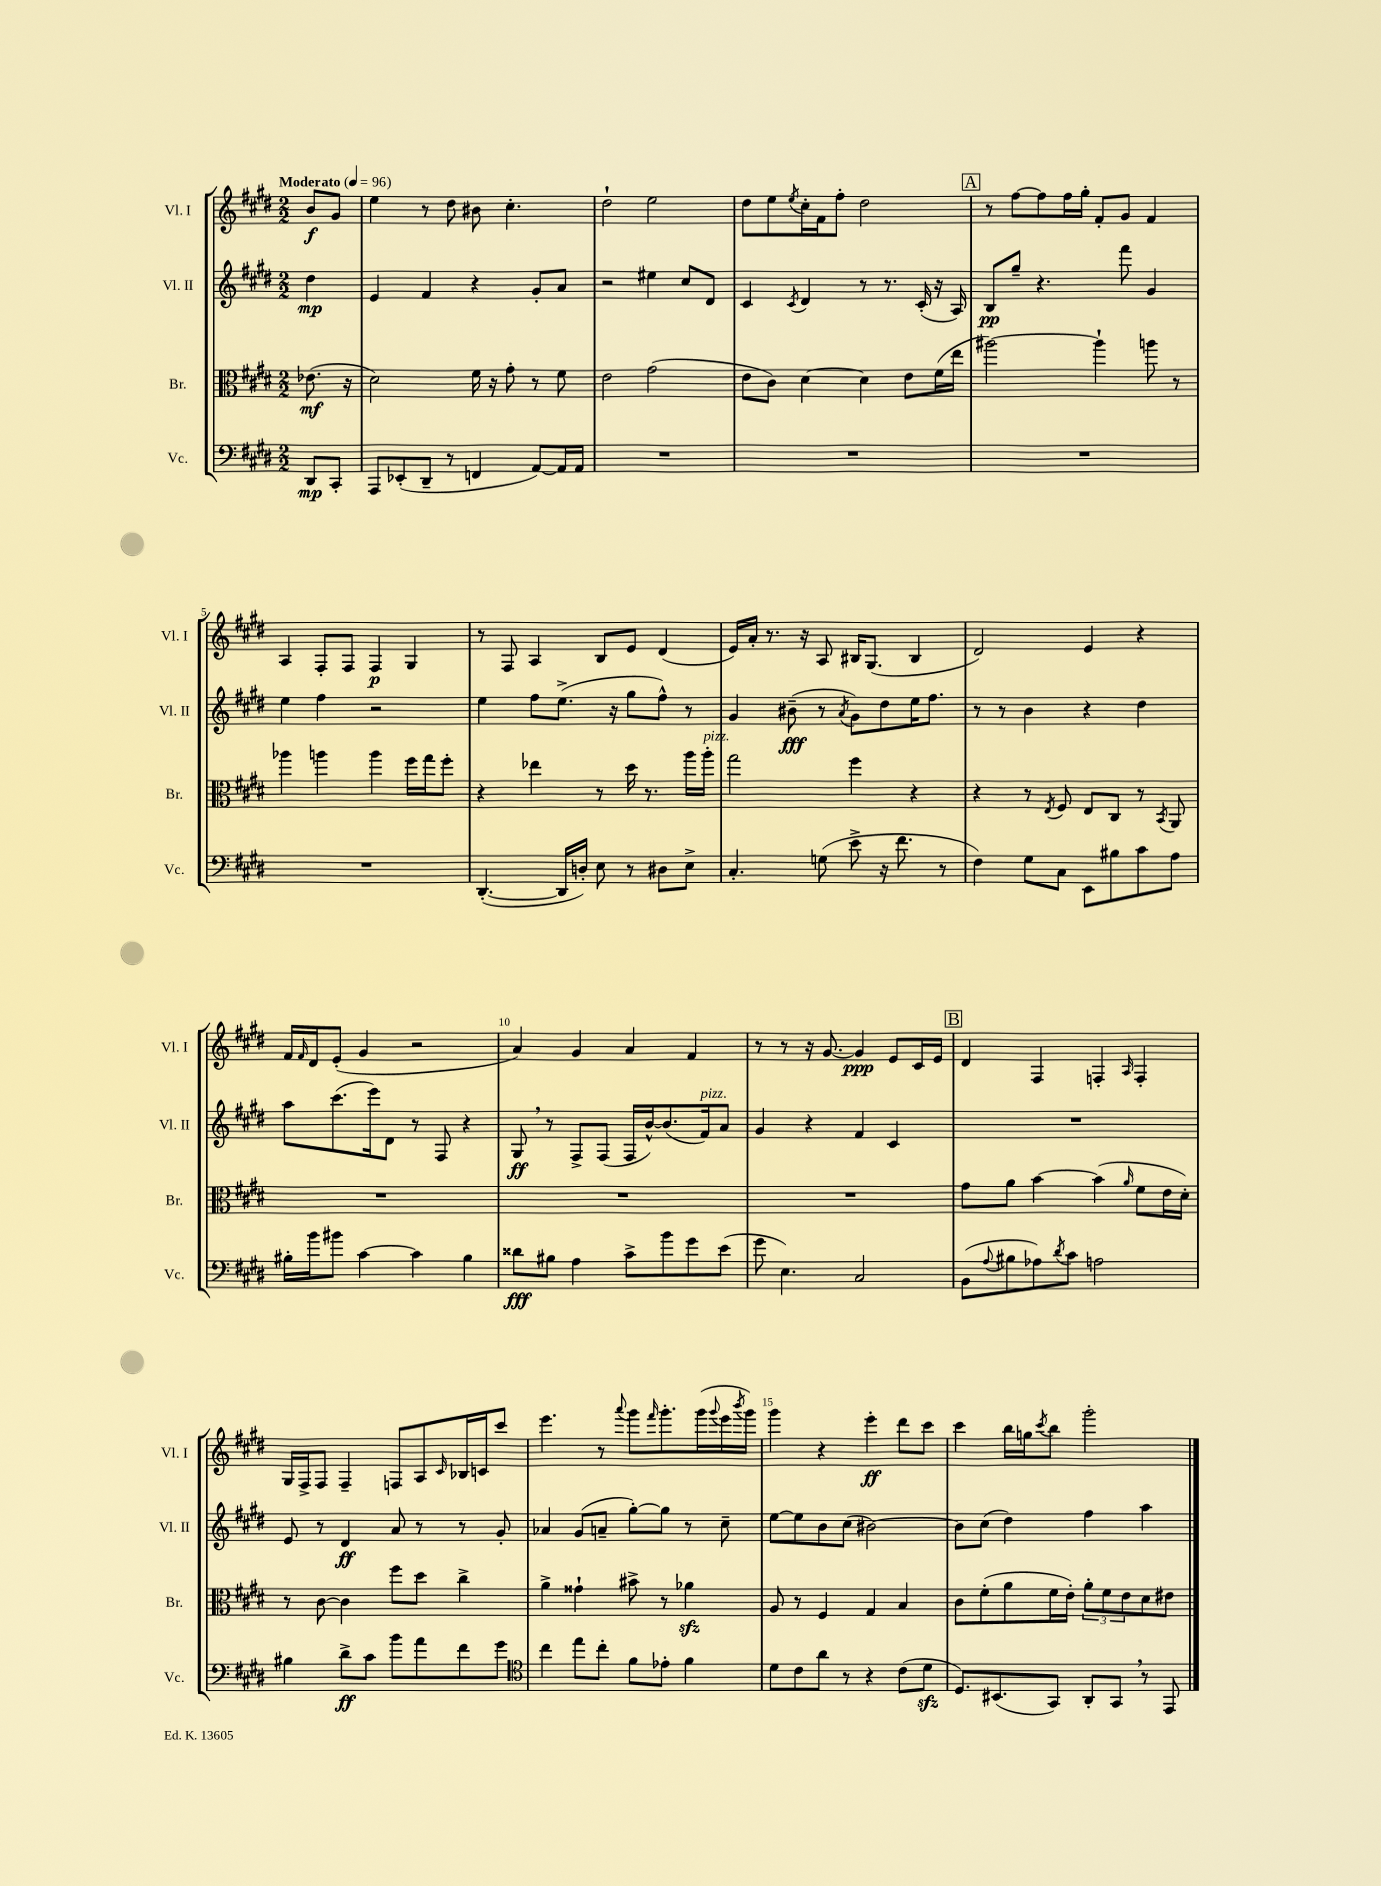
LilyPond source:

<<
\new StaffGroup <<
\new Staff = "s0" \with { instrumentName = "Vl. I" shortInstrumentName = "Vl. I" } {
    \clef treble \key e \major \numericTimeSignature \time 2/2 \partial 4 \tempo "Moderato" 4 = 96
    b'8\f gis'8 |
    e''4 r8 dis''8 bis'8 cis''4.-. |
    dis''2-! e''2 |
    dis''8 e''8 \acciaccatura { e''8 } cis''16-. fis'16 fis''8-. dis''2 |
    \mark \markup { \box "A" } r8 fis''8~ fis''8 fis''16 gis''16-. fis'8-. gis'8 fis'4 |
    a4 fis8-. fis8 fis4\p gis4 |
    r8 fis8 a4 b8 e'8 dis'4( |
    e'16) a'16-. r8. r16 a8 bis16 gis8.( bis4 |
    dis'2) e'4 r4 |
    fis'16 \grace { fis'16 } dis'16 e'8-.( gis'4 r2 |
    a'4) gis'4 a'4 fis'4 |
    r8 r8 r16 gis'8.~ gis'4\ppp e'8 cis'16 e'16 |
    \mark \markup { \box "B" } dis'4 fis4 f4-. \grace { a16 } f4-. |
    gis16 fis16-> fis8 fis4-- f8 a8 \grace { cis'16 } bes16 c'16 cis'''8 |
    e'''4. r8 \appoggiatura { a'''8 } gis'''8 \grace { fis'''16 } gis'''8.-. gis'''16( \appoggiatura { gis'''8 } e'''16 \acciaccatura { b'''8 } gis'''16) |
    gis'''4 r4 e'''4-.\ff dis'''8 cis'''8 |
    cis'''4 b''16 g''16 \acciaccatura { cis'''8 } b''8 gis'''2-. \bar "|." |
}
\new Staff = "s1" \with { instrumentName = "Vl. II" shortInstrumentName = "Vl. II" } {
    \clef treble \key e \major \numericTimeSignature \time 2/2 \partial 4
    dis''4\mp |
    e'4 fis'4 r4 gis'8-. a'8 |
    r2 eis''4 cis''8 dis'8 |
    cis'4 \acciaccatura { cis'8 } dis'4 r8 r8. cis'16-.( r16 a16) |
    \mark \markup { \box "A" } b8\pp gis''8-- r4. fis'''8 gis'4 |
    e''4 fis''4 r2 |
    e''4 fis''8 e''8.->( r16 gis''8 fis''8-^) r8 |
    gis'4 bis'8--\fff( r8 \acciaccatura { a'8 } gis'8) dis''8 e''16 fis''8. |
    r8 r8 b'4 r4 dis''4 |
    a''8 cis'''8.( e'''16) dis'8 r8 fis8 r4 |
    gis8\ff \breathe r8 fis8-> fis8( fis16 b'16~-^) b'8.( fis'16^\markup { \italic "pizz." }) a'8 |
    gis'4 r4 fis'4 cis'4 |
    \mark \markup { \box "B" } R1 |
    e'8 r8 dis'4\ff a'8 r8 r8 gis'8-. |
    aes'4 gis'8( a'8-- gis''8~-.) gis''8 r8 cis''8-- |
    e''8~ e''8 b'8 cis''8( bis'2~) |
    bis'8 cis''8( dis''4) fis''4 a''4 \bar "|." |
}
\new Staff = "s2" \with { instrumentName = "Br." shortInstrumentName = "Br." } {
    \clef alto \key e \major \numericTimeSignature \time 2/2 \partial 4
    ees'8.\mf( r16 |
    dis'2) fis'16 r16 gis'8-. r8 fis'8 |
    e'2 gis'2( |
    e'8 cis'8) dis'4~ dis'4 e'8 fis'16( e''16 |
    \mark \markup { \box "A" } ais''2~) ais''4-! a''8 r8 |
    aes''4 a''4 a''4 fis''16 gis''16 fis''8-. |
    r4 ees''4 r8 dis''16 r8. a''16 a''16-.^\markup { \italic "pizz." } |
    gis''2 fis''4 r4 |
    r4 r8 \acciaccatura { e8 } fis8 e8 cis8 r8 \acciaccatura { b,8 } a,8 |
    R1 |
    R1 |
    R1 |
    \mark \markup { \box "B" } gis'8 a'8 b'4~ b'4( \grace { a'16 } fis'8 e'16 dis'16-.) |
    r8 cis'8~ cis'4 fis''8 dis''8 cis''4-> |
    a'4-> gisis'4-! bis'8-> r8 aes'4\sfz |
    a8 r8 fis4 gis4 b4 |
    cis'8 fis'8-.( a'8 fis'16 e'16-.) \tuplet 3/2 { a'8-. fis'8 e'8 } dis'8 eis'8 \bar "|." |
}
\new Staff = "s3" \with { instrumentName = "Vc." shortInstrumentName = "Vc." } {
    \clef bass \key e \major \numericTimeSignature \time 2/2 \partial 4
    dis,8\mp cis,8-. |
    a,,8 ees,8-.( dis,8-- r8 f,4 a,8~) a,16 a,16 |
    R1 |
    R1 |
    \mark \markup { \box "A" } R1 |
    R1 |
    dis,4.~-.( dis,16 d16-.) e8 r8 dis8 e8-> |
    cis4.-. g8( e'8-> r16 fis'8. r8 |
    fis4) gis8 cis8 e,8 bis8 cis'8 a8 |
    bis16-. b'16 bis'8 cis'4~ cis'4 bis4 |
    disis'8\fff bis8 a4 cis'8-> b'8 gis'8 e'8( |
    gis'8 e4.) cis2 |
    \mark \markup { \box "B" } b,8( \appoggiatura { a8 } bis8 aes8) \acciaccatura { dis'8 } cis'8 a2 |
    bis4 dis'8->\ff cis'8 b'8 a'8 fis'8 gis'8 |
    \clef tenor cis''4 e''8 cis''8-. fis'8 ees'8-. fis'4 |
    dis'8 cis'8 a'8 r8 r4 cis'8( dis'8\sfz |
    dis8.) bis,8.( gis,8) a,8-. gis,8 \breathe r8 e,8 \bar "|." |
}
>>
>>
\layout { \context { \Score \override BarNumber.break-visibility = ##(#f #t #t) barNumberVisibility = #(every-nth-bar-number-visible 5) } }
